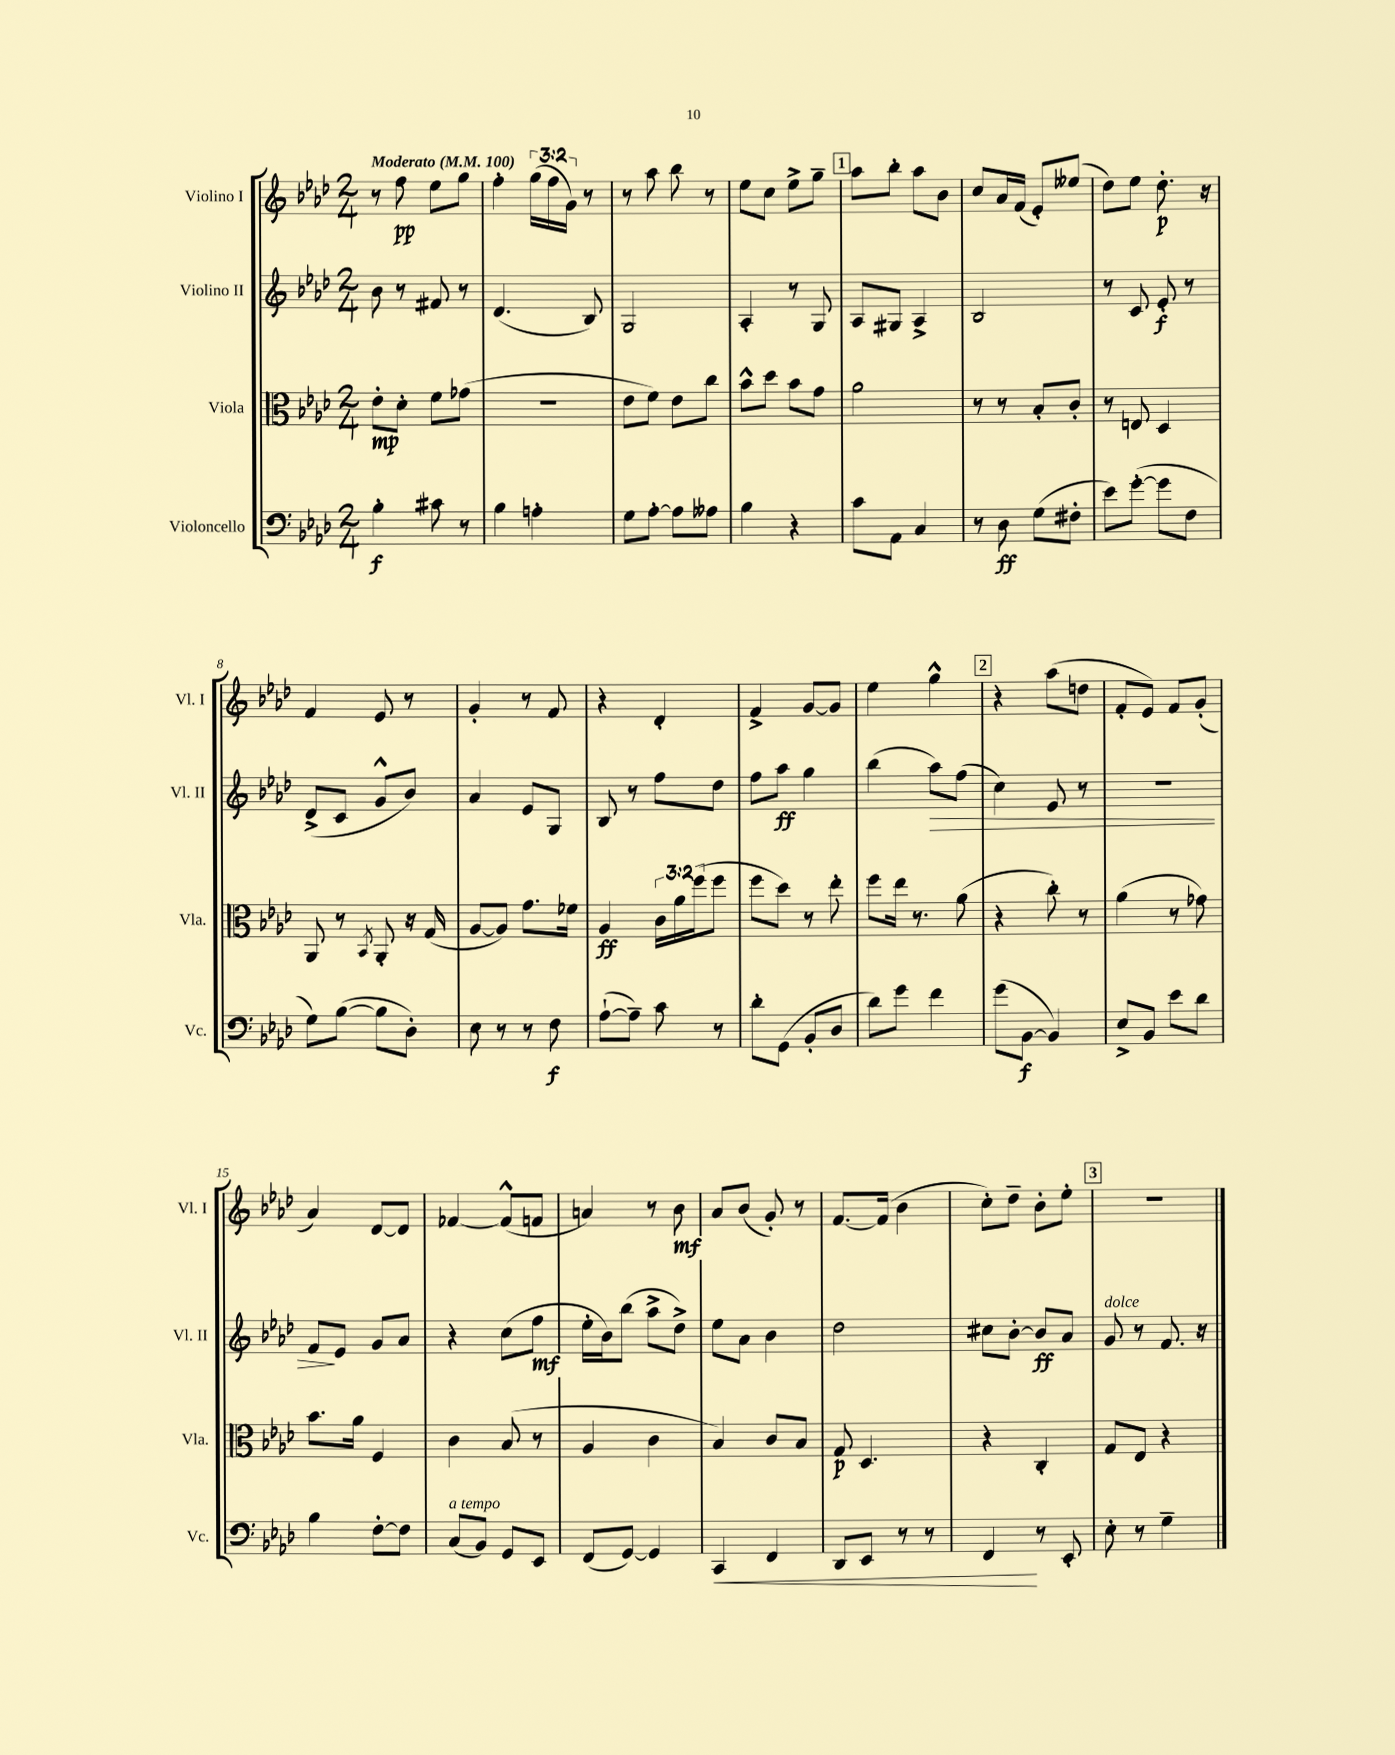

**kern	**kern	**kern	**kern
*staff4	*staff3	*staff2	*staff1
*clefF4	*clefC3	*clefG2	*clefG2
*k[b-e-a-d-]	*k[b-e-a-d-]	*k[b-e-a-d-]	*k[b-e-a-d-]
*M2/4	*M2/4	*M2/4	*M2/4
*MM100	*MM100	*MM100	*MM100
4B-'	8e-'	8b-	8r
.	8d-'	8r	8ff
8c#	8f	8f#	8ee-
8r	(8g-	8r	8gg
=	=	=	=
4B-	2r	(4.d-	4ff'
4A'	.	.	(24gg
.	.	.	24ff
.	.	.	24g)
.	.	8B-)	8r
=	=	=	=
8G	8e-	2G	8r
[8A-'	8f)	.	8aa-
8A-]	8e-	.	8bb-
8A--	8cc	.	8r
=	=	=	=
4B-	8b-^^	4A-'	8ee-
.	8dd-	.	8cc
4r	8b-	8r	8ee-^
.	8g	8G	8gg~
=	=	=	=
8c	2a-	8A-	8aa-
8AA-	.	8G#	8bb-'
4C	.	4A-^	8aa-
.	.	.	8b-
=	=	=	=
8r	8r	2B-	8cc
8D-	8r	.	16a-
.	.	.	(16f
(8G	8B-'	.	8e-')
8F#'	8c'	.	(8ee--
=	=	=	=
8e-)	8r	8r	8dd-)
([8g'	8E	8c	8ee-
8g]	4D-	8e-'	8.dd-'
8F	.	8r	.
.	.	.	16r
=	=	=	=
8G)	8AA-	(8d-^	4f
([8B-	8r	8c	.
.	8qBB-	.	.
8B-]	8AA-'	8g^^	8e-
8D-')	16r	8b-)	8r
.	(16G	.	.
=	=	=	=
8E-	[8A-	4a-	4g'
8r	8A-])	.	.
8r	8.g	8e-	8r
8F	.	8G	8f
.	16f-	.	.
=	=	=	=
([8A-`	4A-	8B-	4r
8A-~])	.	8r	.
8c	24c	8ff	4d-'
.	24a-	.	.
.	(24ff	.	.
8r	8ff	8dd-	.
=	=	=	=
8d-'	8ff	8ff	4f^
(8GG	8dd-)	8aa-	.
8BB-'	8r	4gg	[8g
8D-	8ee-'	.	8g]
=	=	=	=
8d-)	8ff	(4bb-	4ee-
8g	16ee-	.	.
.	8.r	.	.
4f	.	8aa-)	4gg^^
.	(8a-	(8ff	.
=	=	=	=
(8g	4r	4cc)	4r
[8BB-	.	.	.
4BB-])	8cc')	8e-	(8aa-
.	8r	8r	8dd
=	=	=	=
8E-^	(4a-	2r	8f'
8BB-	.	.	8e-)
8e-	8r	.	8f
8d-	8g-)	.	(8g'
=	=	=	=
4B-	8.b-	8f	4a-)
.	.	8e-	.
.	16a-	.	.
[8F'	4F	8g	[8d-
8F]	.	8a-	8d-]
=	=	=	=
(8C	4c	4r	[4f-
8BB-)	.	.	.
8GG	(8B-	(8cc	(8f-^^]
8EE-	8r	8ff	8f
=	=	=	=
(8FF	4A-	16ee-'	4a)
.	.	16b-)	.
[8GG)	.	(8bb-	.
4GG]	4c	8aa-^	8r
.	.	8dd-^)	8b-
=	=	=	=
4CC	4B-)	8ee-	8a-
.	.	8a-	(8b-
4FF	8c	4b-	8g')
.	8B-	.	8r
=	=	=	=
8DD-	8G	2dd-	[8.f
8EE-	4.D-	.	.
.	.	.	(16f]
8r	.	.	4b-
8r	.	.	.
=	=	=	=
4FF	4r	8cc#	8cc')
.	.	[8b-'	8dd-~
8r	4C'	8b-]	8b-'
8EE-'	.	8a-	8ee-'
=	=	=	=
8E-'	8G	8g	2r
8r	8E-	8r	.
4G~	4r	8.f	.
.	.	16r	.
==	==	==	==
*-	*-	*-	*-
